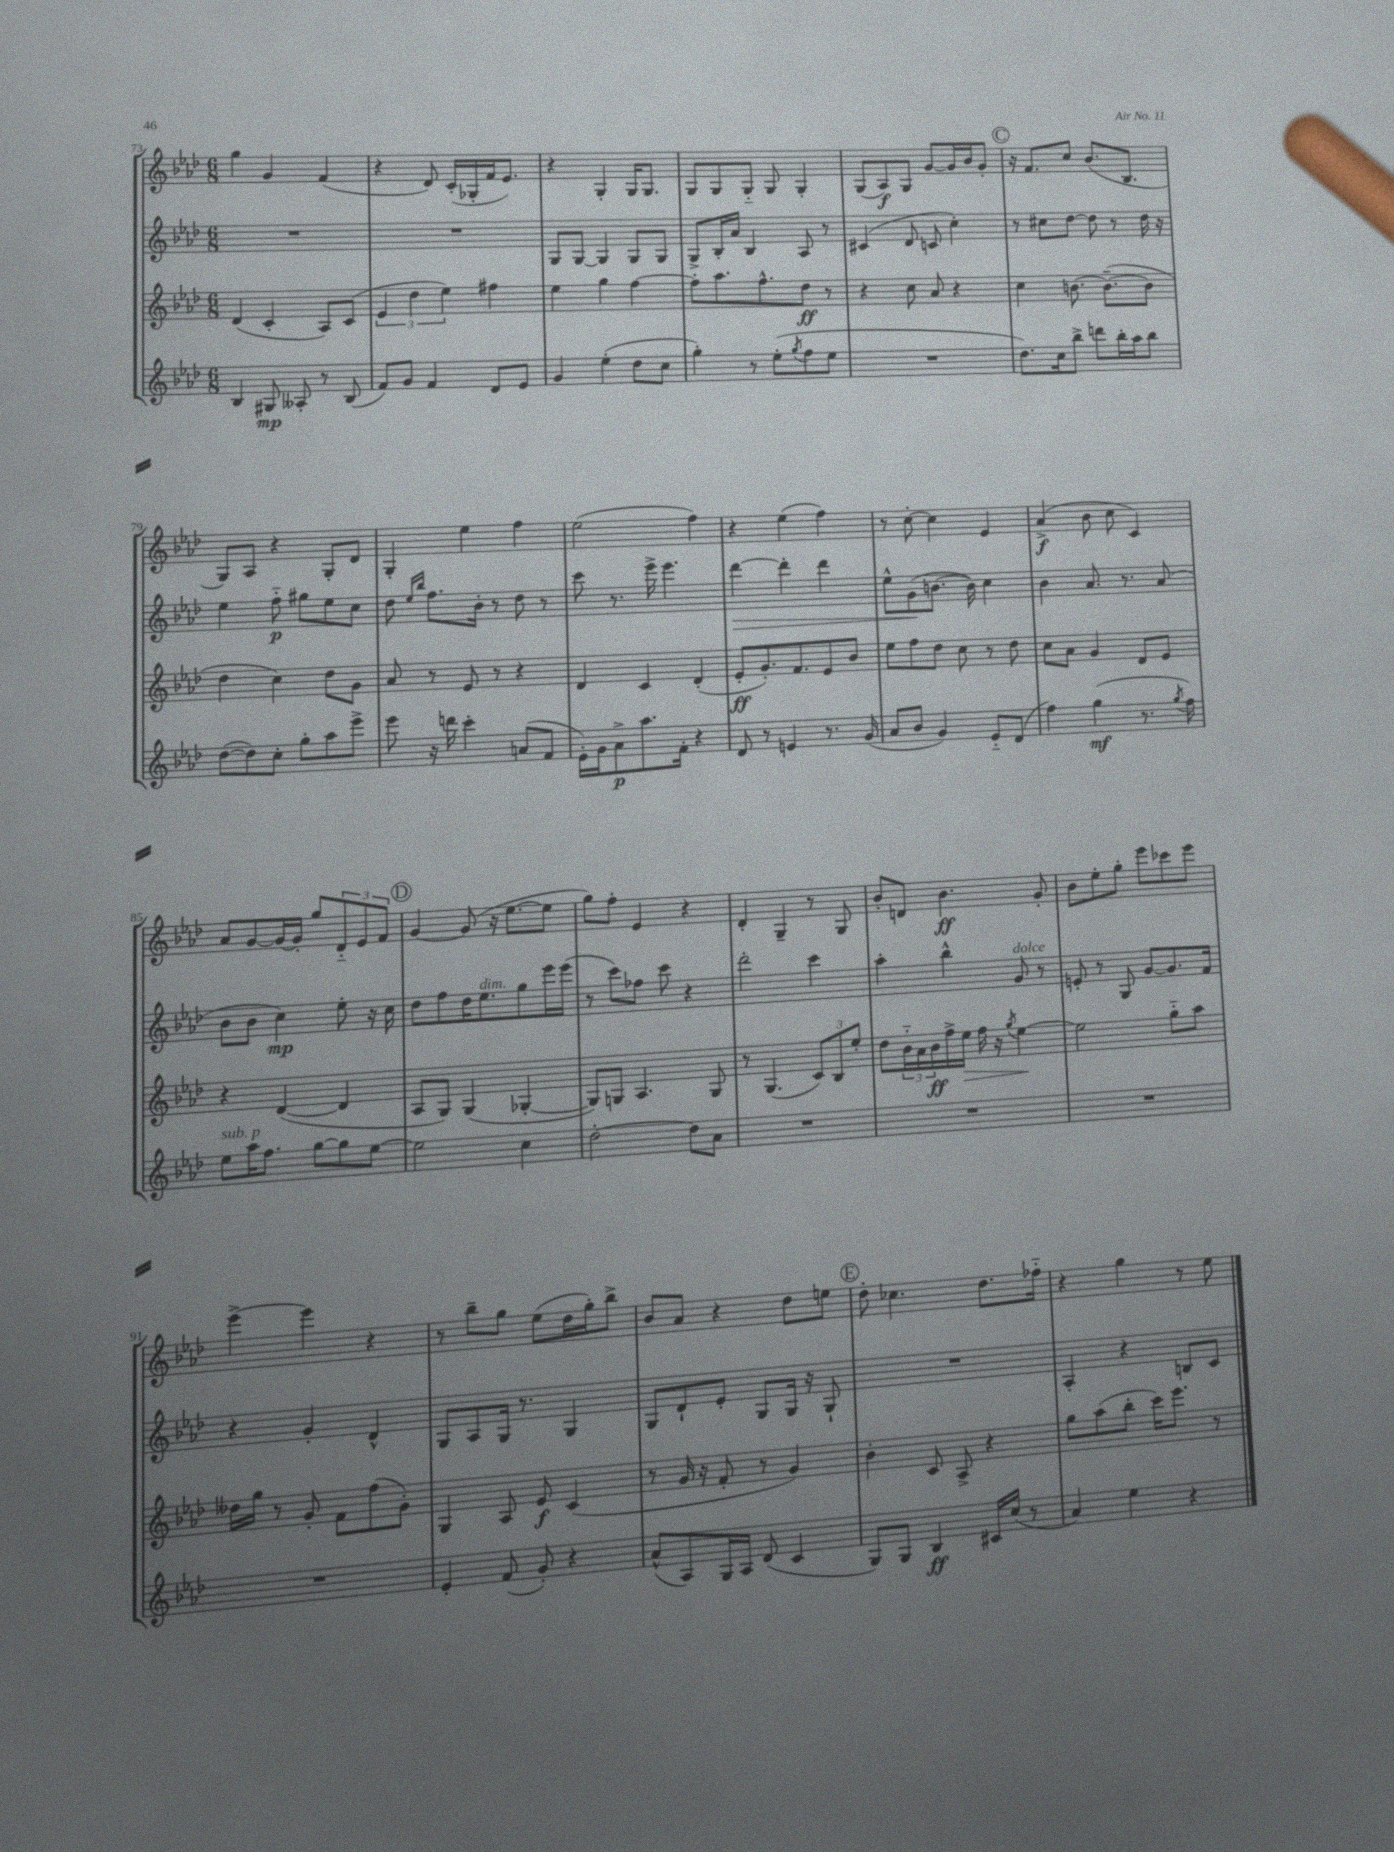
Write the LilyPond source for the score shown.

<<
\new StaffGroup <<
\new Staff = "s0" {
    \clef treble \key aes \major \numericTimeSignature \time 6/8
    g''4 g'4 f'4( |
    r4 des'8) c'16-.( ges16-. f'16 ees'8.) |
    r4 g4-. g16 g8. |
    g8 g8 g8-_ g8 g4-. |
    g8( aes8\f) g8 g'8~ g'16 bes'16 g'8-. |
    \mark \markup { \circle "C" } r16 f'8. c''8 bes'8.( bes8. |
    g8) aes8 r4 g8-. des'8 |
    g4-. ees''4 f''4 |
    ees''2( f''4) |
    r4 ees''4( f''4) |
    r8 c''8~-. c''4 ees'4 |
    aes'4->\f( bes'8 c''8 c'4) |
    aes'8 g'8~ g'16~ g'16-. g''8 \tuplet 3/2 { des'8-_ ees'8 f'8 } |
    \mark \markup { \circle "D" } g'4~ g'8( r16 ees''8.~ ees''8 |
    g''8) f''8-. ees'4 r4 |
    des'4-. g4-- r8 g8 |
    bes'8-. d'8 bes'4.\ff g'8-. |
    bes'8 ees''8-. g''8-. ees'''8 ces'''8 ees'''8 |
    ees'''4~-> ees'''4 r4 |
    r8 bes''8-- g''8 ees''8( des''16 g''16-.) bes''8-> |
    bes'8 aes'8 r4 des''8 e''8 |
    \mark \markup { \circle "E" } des''8-. ces''4. des''8. fes''16-_ |
    r4 g''4 r8 ees''8 \bar "|." |
}
\new Staff = "s1" {
    \clef treble \key aes \major \numericTimeSignature \time 6/8
    R2. |
    R2. |
    g8 g8~ g4 g8 g8 |
    g8-> bes16-. aes'16 bes4 aes8 r8 |
    cis'4( des'8 c'8 c''4-.) |
    \mark \markup { \circle "C" } r8 cis''8 des''8~ des''8 r8 des''16 r16 |
    ees''4 f''8-_\p gis''8 ees''8 c''8 |
    des''8 \grace { ees''16 bes''16 } f''8. bes'16-. r8 des''8 r8 |
    c'''8 r8. ees'''16-> ees'''4. |
    des'''4~\> des'''4-. des'''4 |
    ees''8-^ g'8\!( b'8.~ b'16) c''4 |
    bes'4 aes'8. r8. aes'8( |
    bes'8 bes'8 c''4\mp) ees''8-. r16 c''16 |
    \mark \markup { \circle "D" } des''8 f''8 des''16 ees''8.^\markup { \italic "dim." } g''8 ees'''16 ees'''16( |
    r8 c'''8) fes''8 c'''8 r4 |
    des'''2-. c'''4 |
    aes''4-. bes''4-^ g'8^\markup { \italic "dolce" } r8 |
    e'8-. r8 g8 g'8~ g'8. f'16 |
    r4 g'4-. des'4-^ |
    g8 aes8 g16 r8. g4 |
    g8 des'8-! ees'8-. g8 g16 r16 g8-! |
    \mark \markup { \circle "E" } R2. |
    aes4-. r4 b8 c'8 \bar "|." |
}
\new Staff = "s2" {
    \clef treble \key aes \major \numericTimeSignature \time 6/8
    des'4( c'4-. aes8) c'8( |
    \tuplet 3/2 { ees'4 des''4 ees''4) } fis''4 |
    ees''4 g''4 f''4~ |
    f''8-. aes''8. f''8.-^ des''8\ff r8 |
    r4 c''8 aes'8 r4 |
    \mark \markup { \circle "C" } c''4 b'8.~ b'8.~--( b'8 |
    des''4 c''4) des''8 g'8 |
    aes'8 r8 ees'8 r8 r4 |
    des'4 c'4 des'4-.( |
    ees'8-.\ff g'8.-.) f'8. ees'8 bes'8 |
    ees''8 f''8 des''8 c''8 r8 des''8 |
    c''8 aes'8 g'4 des'8 ees'8 |
    r4 des'4~( des'4 |
    \mark \markup { \circle "D" } aes8 g8) g4( ges4~-. |
    ges8) g8 aes4. g8 |
    r8 g4.( \tuplet 3/2 { c'8) bes8 ees''8-. } |
    des''8 \tuplet 3/2 { bes'16-_ aes'16 bes'16\ff } f''16-> ees''16\> f''16 r16 \acciaccatura { g''8 } ees''4~\! |
    ees''2 g''8-_ aes''8 |
    deses''16 g''16 r8 g'8-. f'8 f''8( g'8-.) |
    g4 aes8 ees'8\f c'4( |
    r8 g'16 r16 f'8-. r8 g'4) |
    \mark \markup { \circle "E" } bes'4-. c'8 aes8-> r4 |
    g''8 aes''8( bes''8-. c'''16) ees'''8. r8 \bar "|." |
}
\new Staff = "s3" {
    \clef treble \key aes \major \numericTimeSignature \time 6/8
    bes4 gis8\mp aeses8-. r8 bes8( |
    f'8) g'8 f'4 des'8 ees'8 |
    g'4 ees''4-.( des''8 c''8 |
    g''4-.) r8 ees''8-.( \acciaccatura { g''8 } f''8 ees''8 |
    R2. |
    \mark \markup { \circle "C" } des''8.) c''16 bes''8-> d'''8 bes''16-. aes''16 bes''8 |
    des''8~( des''8) c''8-. g''8-. aes''8 ees'''8-> |
    ees'''8 r16 d'''16 c'''4-. a'8( f'8 |
    ees'16-.) g'16 aes'8->\p aes''8. f'16-. r4 |
    des'8 r8 e'4 r8. g'16( |
    aes'8 bes'8 g'4) ees'8-_ des'8( |
    f''4) g''4\mf( r8. \acciaccatura { g''8 } f''16) |
    ees''8^\markup { \italic "sub. p" } aes''16 f''8. g''8~ g''8 ees''8~ |
    \mark \markup { \circle "D" } ees''2 c''4 |
    des''2~-. des''8 aes'8 |
    R2. |
    R2. |
    R2. |
    R2. |
    ees'4-. f'8( g'8-.) r4 |
    aes'8-^( aes8) g16 aes16 des'8( c'4 |
    \mark \markup { \circle "E" } g8) g8 bes4\ff cis'16 c''16( r8 |
    aes'4) ees''4 r4 \bar "|." |
}
>>
>>
\layout { \context { \Score currentBarNumber = #73 } }
